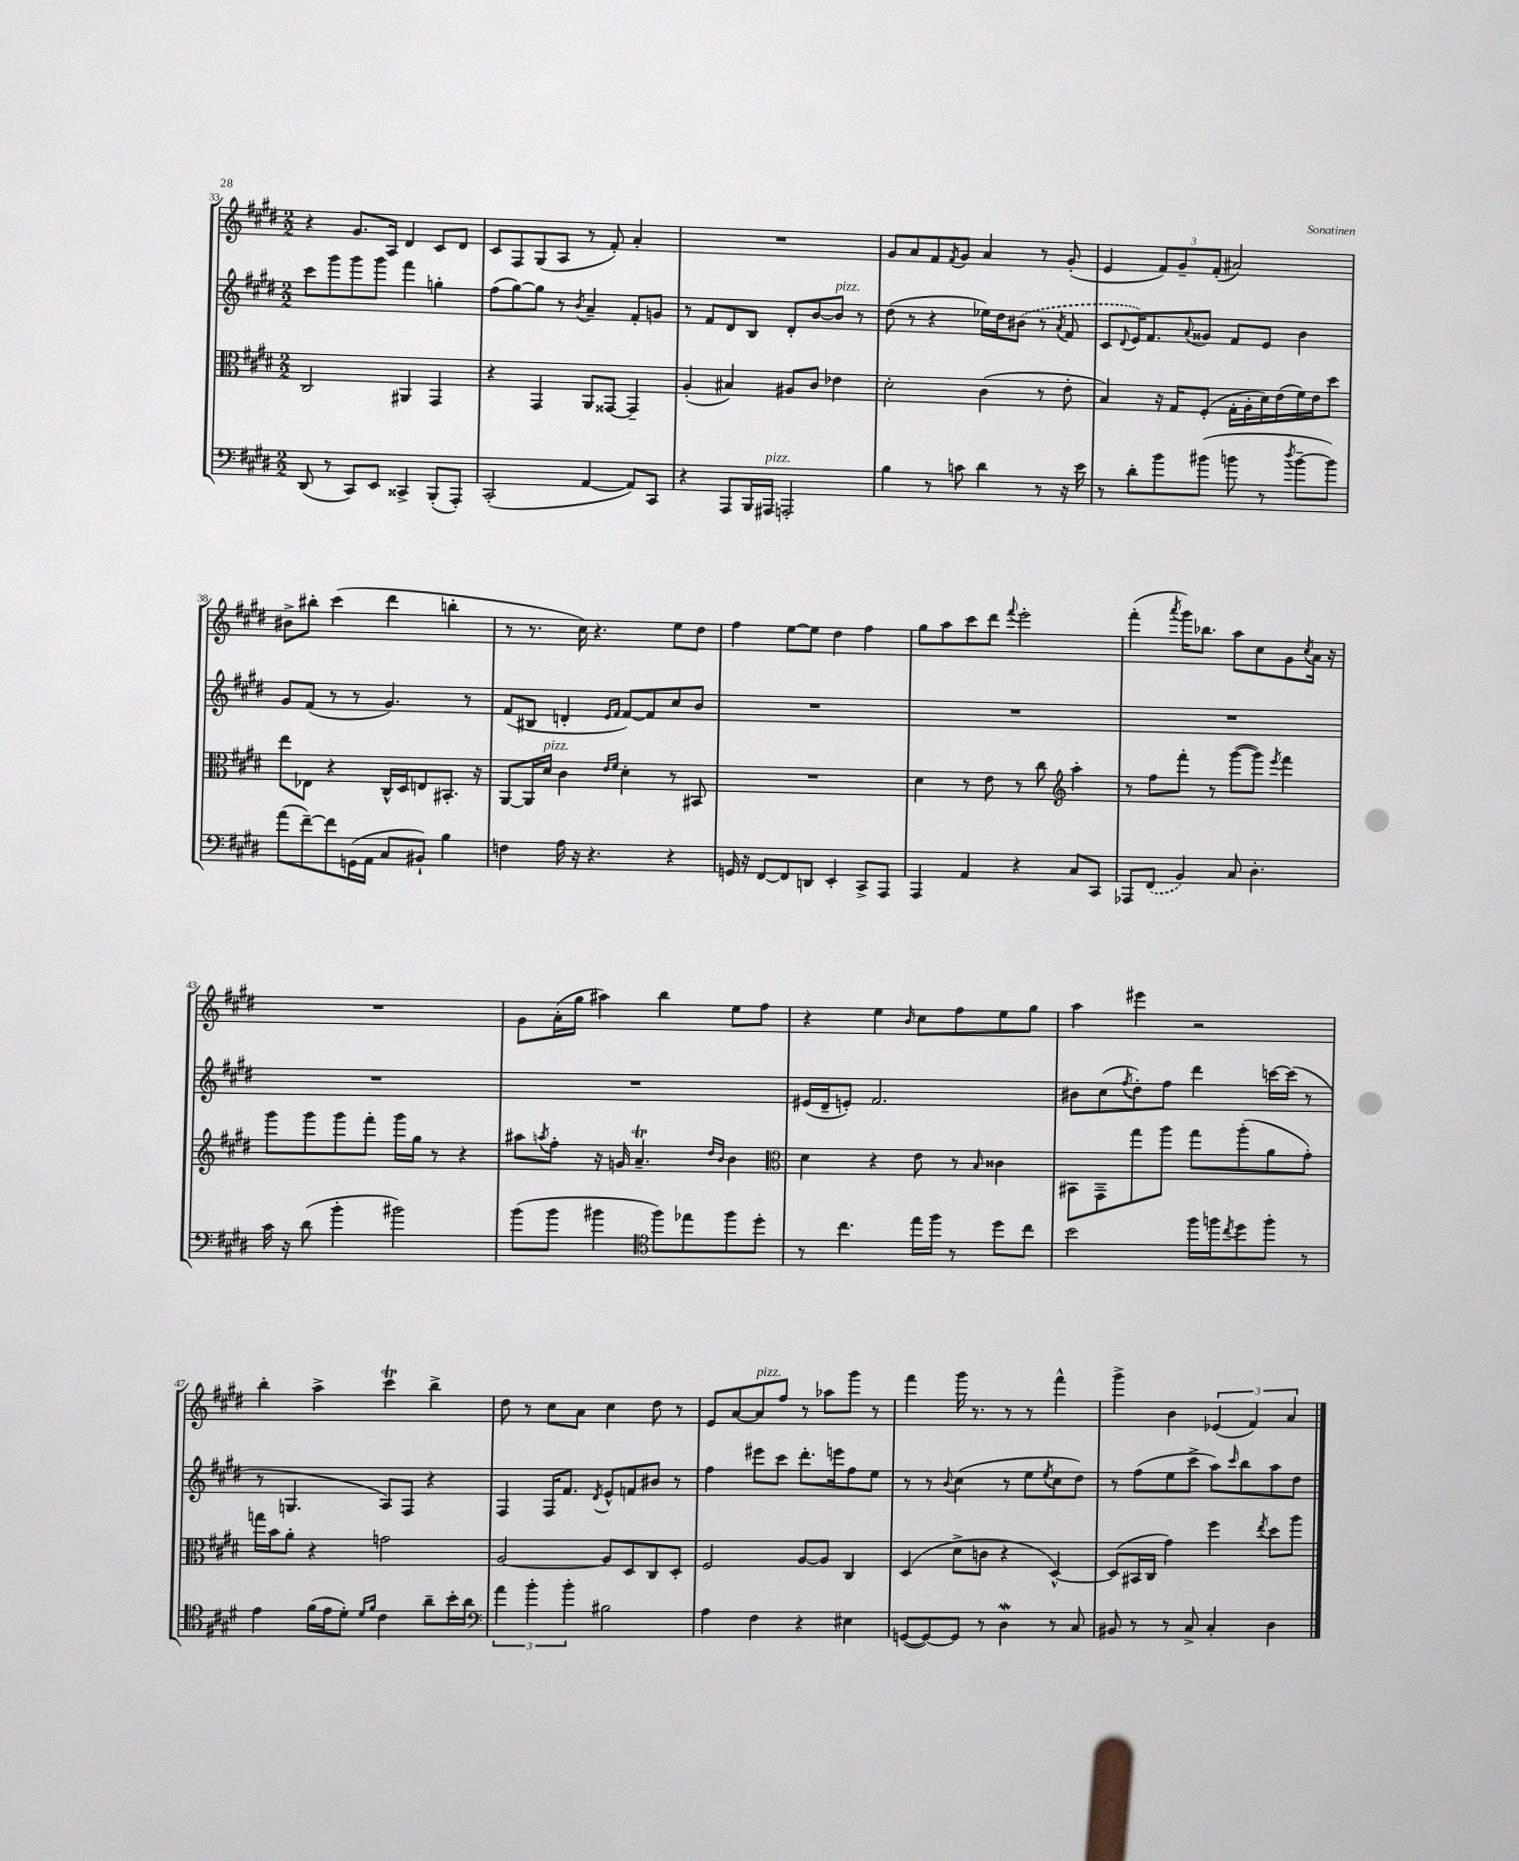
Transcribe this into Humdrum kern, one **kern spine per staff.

**kern	**kern	**kern	**kern
*staff4	*staff3	*staff2	*staff1
*clefF4	*clefC3	*clefG2	*clefG2
*k[f#c#g#d#]	*k[f#c#g#d#]	*k[f#c#g#d#]	*k[f#c#g#d#]
*M2/2	*M2/2	*M2/2	*M2/2
(8DD#	2C#	8ccc#	4r
8r	.	8ggg#	.
8CC#)	.	8ggg#	8.g#
8EE	.	8ggg#	.
.	.	.	16A
4CC##^	4AA#	4fff#	4d#
(8BBB'	4GG#	4gg'	8c#
8AAA')	.	.	8d#
=	=	=	=
(2CC#'	4r	(8ff#	8c#
.	.	[8gg#)	8F#
.	4GG#	8gg#]	(8G#
.	.	8r	8A
.	.	8qb	.
[4AA	8AA	4a~	8r
.	[8GG##	.	8f#')
8AA])	4GG##~]	8f#'	4a'
8CC#	.	8g	.
=	=	=	=
4r	(4A'	8r	1r
.	.	8f#	.
8AAA	4B#)	8d#	.
16BBB	.	8B	.
16AAA#	.	.	.
2AAA'	8A#	8d#'	.
.	8c#	[8b	.
.	4e-	8b]	.
.	.	8r	.
=	=	=	=
4B	2d#'	(8dd#	8g#
.	.	8r	8a
8r	.	4r	8f#
.	.	.	8qf#
8c	.	.	8g#
4d#	(4c#	16ee-)	4a
.	.	16dd#	.
.	.	(8b#	.
8r	8r	8r	8r
.	.	8qa	.
16r	8e'	8f#	(8g#'
16e	.	.	.
=	=	=	=
8r	4B)	8c#	4e
.	.	8qqd#	.
8d#'	.	16e)	.
.	.	8.f#	.
8b	16r	.	12f#)
.	16G#	.	.
.	.	.	12g#~
.	.	8qqa	.
(8b#	(8F#'	8g##	.
.	.	.	(12f#'
8b	16G#'	8f#	2a#)
.	16A'	.	.
8r	16d#)	8e	.
.	(16e	.	.
8qdd#	.	.	.
[8b~	16f#)	4b	.
.	16e	.	.
8b])	8dd#	.	.
=	=	=	=
(8a	8ee	8g#	8b#^
[8f#~)	8E-	(8f#	8bb#'
8f#]	4r	8r	(4ccc#
(16GG	.	8r	.
16AA	.	.	.
8C#	16C#^^	4.g#)	4ddd#
.	16D#	.	.
8BB#`)	8E	.	.
4B	8.BB#'	.	4bb'
.	.	8r	.
.	16r	.	.
=	=	=	=
4F	[8AA	(8f#	8r
.	16AA]	8B#	8.r
.	16d#	.	.
16A	4c#	4d'	.
16r	.	.	16cc#)
4.r	.	.	4.r
.	16qqe	16qqe	.
.	16qqf#	16qqf#	.
.	4d#'	[8f#)	.
.	.	8f#]	.
4r	8r	8cc#	8ee
.	8BB#	8b	8dd#
=	=	=	=
16GG	1r	1r	4ff#
16r	.	.	.
[8FF#	.	.	.
8FF#]	.	.	[8ee
8DD	.	.	8ee]
4EE'	.	.	4dd#
8CC#^	.	.	4ff#
8AAA	.	.	.
=	=	=	=
4AAA	4d#	1r	8gg#
.	.	.	8aa
4AA	8r	.	8ccc#
.	8e	.	8ddd#
.	.	.	8qqfff#
4r	8r	.	2eee'
.	8cc#	.	.
*	*clefG2	*	*
8C#	4aa'	.	.
8CC#	.	.	.
=	=	=	=
8AAA-	8r	1r	(4fff#'
(8FF#	8ff#	.	.
.	.	.	8qaaa
4BB)	8fff#'	.	16ggg#)
.	.	.	8.bb-
.	8r	.	.
8C#	([8ggg#	.	8aa
4.D#'	8ggg#])	.	8cc#
.	8qeee	.	.
.	4fff#	.	8g#
.	.	.	8qcc#
.	.	.	16a
.	.	.	16r
=	=	=	=
16c#	8ggg#	1r	1r
16r	.	.	.
(8d#	8ggg#	.	.
4b'	8ggg#	.	.
.	8fff#'	.	.
2b#)	16ggg#	.	.
.	16gg#	.	.
.	8r	.	.
.	4r	.	.
=	=	=	=
(8b	8aa#	1r	8g#
.	8qaa	.	.
8b	8ff#'	.	(16a'
.	.	.	16gg#
4b#	16r	.	4aa#)
.	16g	.	.
.	4.a~	.	.
*clefC4	*	*	*
8ff#)	.	.	4bb
8ee-	.	.	.
.	16qqdd#	.	.
.	16qqb	.	.
8ff#	4b	.	8ee
8dd#'	.	.	8ff#
=	=	=	=
*	*clefC3	*	*
8r	4d#	(16e#	4r
.	.	16d#~	.
4.cc#	.	8e')	.
.	4r	2.f#	4ee
.	.	.	16qqb
16ee	8e	.	8cc#
16ff#	.	.	.
8r	8r	.	8ff#
.	16qqB	.	.
8dd#	4c##	.	8ee
8cc#	.	.	8gg#
=	=	=	=
2b	8BB#	8b#	4aa
.	8GG#~	(8cc#	.
.	.	8qff#	.
.	8gg#	8dd#')	4eee#
.	8aa	8ff#	.
16ff#	8gg#	4ddd#	2r
16ff	.	.	.
8qcc#	.	.	.
8dd#	(8aa'	.	.
8ff'	8a	[16ccc	.
.	.	(16ccc]	.
8r	8g#')	8r	.
=	=	=	=
4e	16gg	8r	4bb'
.	16b	.	.
.	8a'	4.G	.
(16f#	4r	.	4aa^
16e	.	.	.
8d#')	.	.	.
16qqd#	.	.	.
16qqf#	.	.	.
4c#	2g	8A)	4ccc#
.	.	8F#	.
8a~	.	4r	4bb^
16b'	.	.	.
16a	.	.	.
=	=	=	=
*clefF4	*	*	*
6a	[2A	4F#	8dd#
.	.	.	8r
6b'	.	.	.
.	.	16F#	8cc#
.	.	8.f#	.
6b'	.	.	.
.	.	.	8a
.	.	8qd#	.
2B#	8A]	8e^^	4cc#
.	8D#	8f	.
.	8C#	8b#	8dd#
.	8D#'	8r	8r
=	=	=	=
4A	2F#	4ff#	8e
.	.	.	[8a
4F#	.	8eee#	8a]
.	.	8ccc#	8ff#
4r	[8A	8.ddd#'	8r
.	8A]	.	8aa-
.	.	16eee	.
4E#	4C#	8ff#	8ggg#
.	.	8ee	8r
=	=	=	=
([8GG	(4D#	8r	4fff#
8GG_)	.	8r	.
.	.	8qqb	.
8GG]	8d#^	(4cc#	16ggg#
.	.	.	8.r
8r	8c	.	.
4D#	4r	8r	8r
.	.	8ee	8r
.	.	8qee	.
8r	[4D#^^)	8cc#	4fff#^^
8C#	.	8dd#)	.
=	=	=	=
8BB#	(8D#]	8r	4ggg#^
8r	16BB#	(8ff#	.
.	16C#	.	.
8r	4g#)	8ee	4b
8C#^	.	8ccc#^	.
4C#'	4ff#	8aa)	(6e-
.	.	16qqccc#	.
.	.	8bb	.
.	.	.	6f#)
.	8qee	.	.
4D#	8dd#	8aa	.
.	.	.	6a
.	8aa	8dd#	.
==	==	==	==
*-	*-	*-	*-
